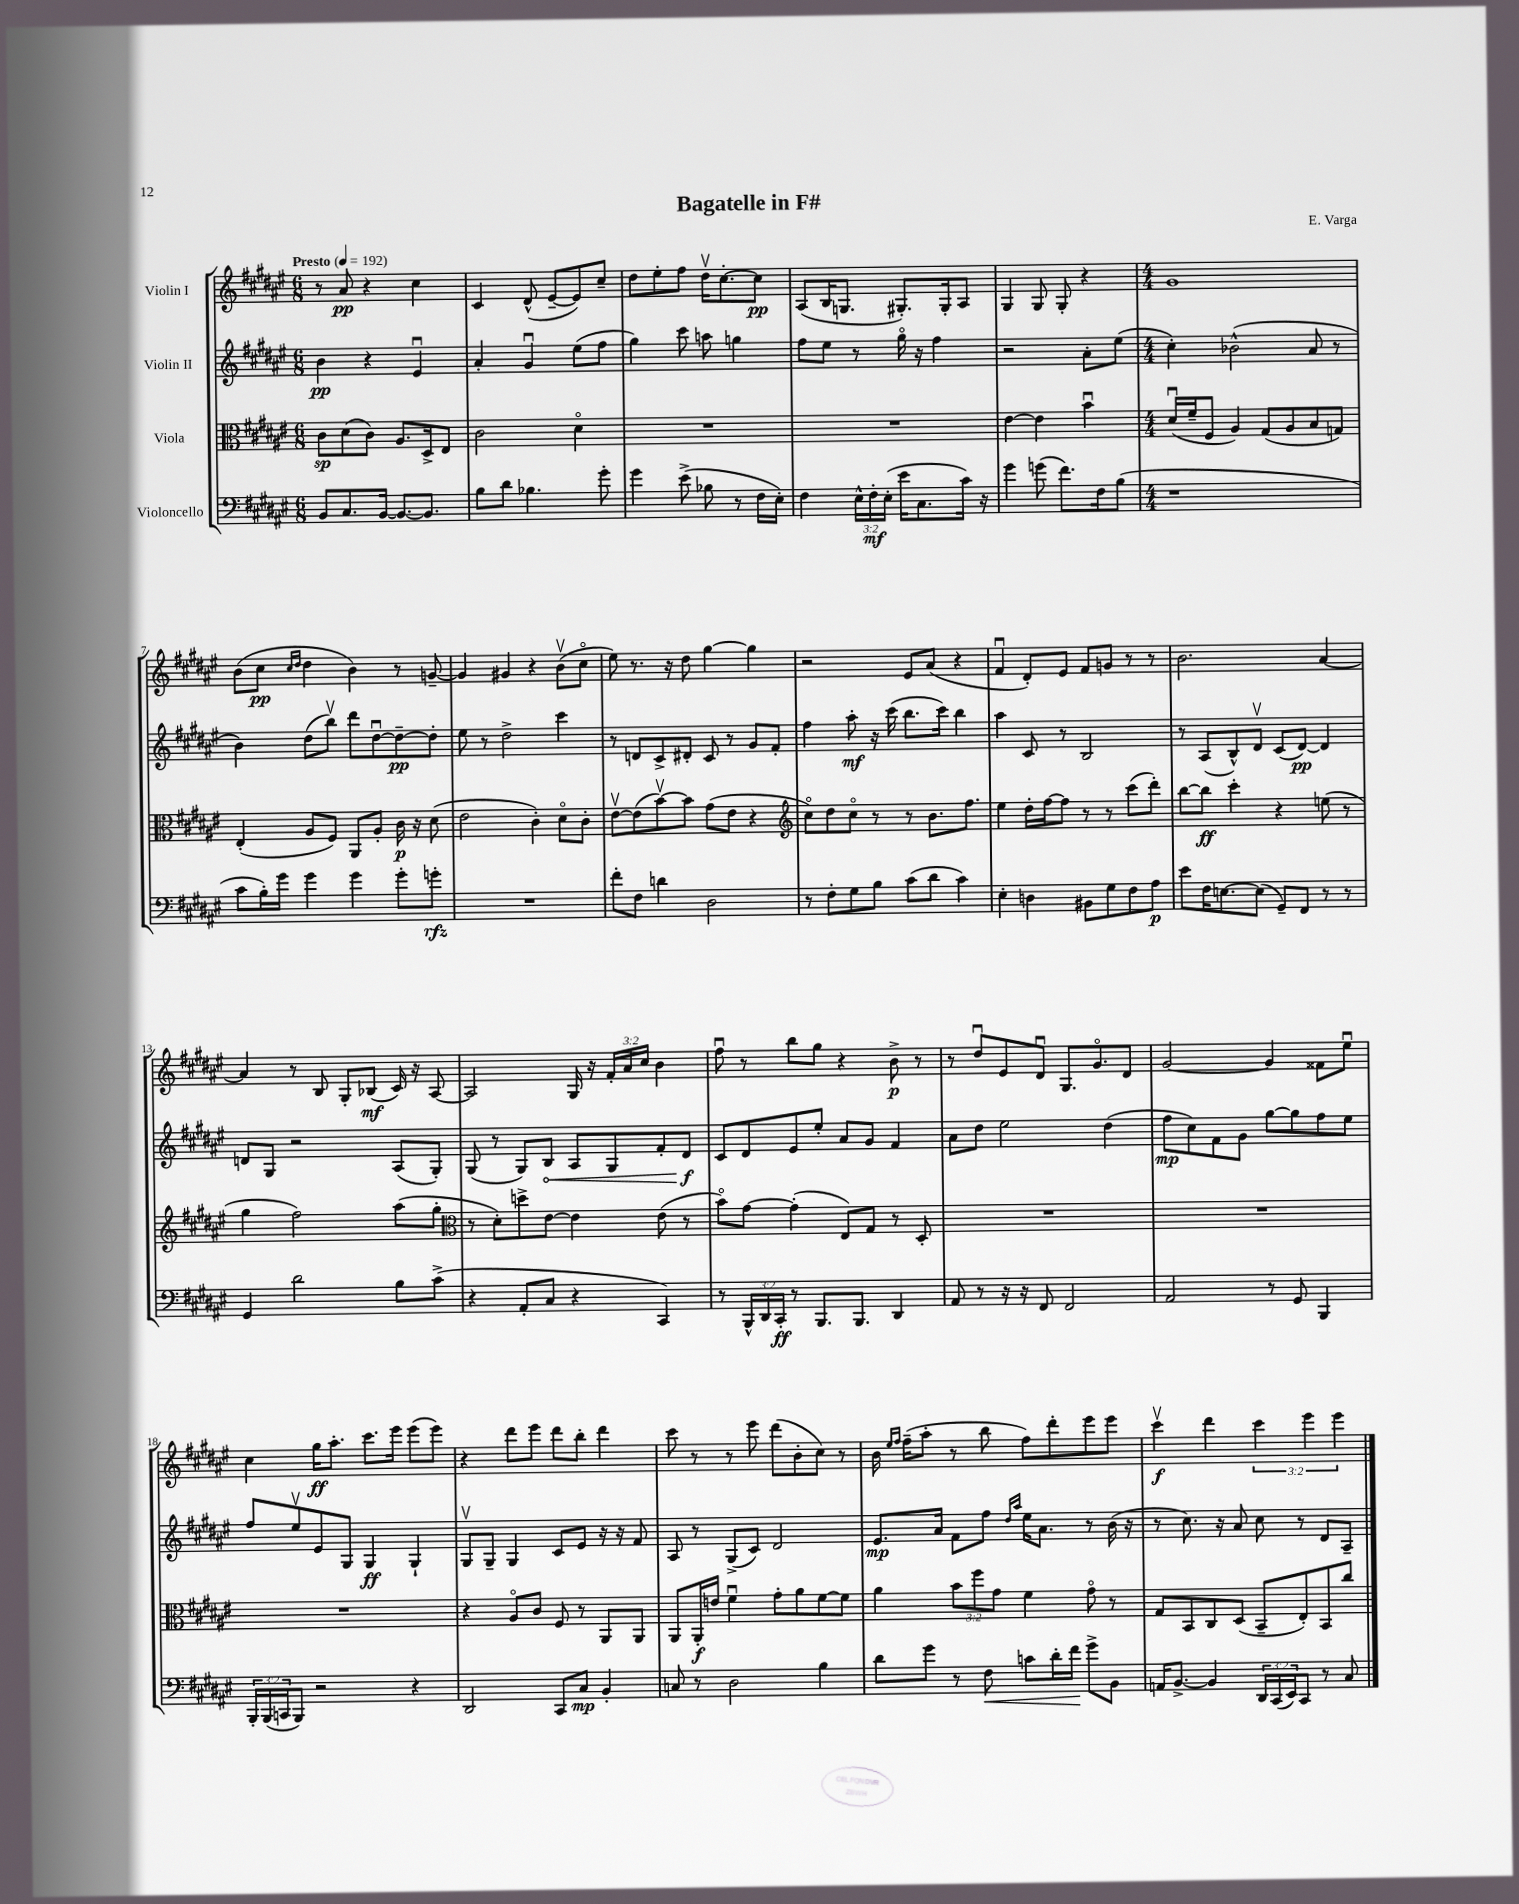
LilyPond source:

\header { title = "Bagatelle in F#" composer = "E. Varga" }
<<
\new StaffGroup <<
\new Staff = "s0" \with { instrumentName = "Violin I" } {
    \clef treble \key fis \major \numericTimeSignature \time 6/8 \override Staff.TupletNumber.text = #tuplet-number::calc-fraction-text \tempo "Presto" 4 = 192
    r8 ais'8\pp r4 cis''4 |
    cis'4 dis'8-^( eis'8~-- eis'8) cis''8-- |
    dis''8 eis''8-. fis''8 dis''16\upbow cis''8.~-. cis''8\pp |
    ais8( b16 g8. gis8.-.) gis16-. ais8 |
    gis4 gis8 gis8-. r4 |
    \numericTimeSignature \time 4/4 gis'1 |
    b'8( cis''8\pp \grace { cis''16 dis''16 } dis''4 b'4) r8 g'8~-- |
    g'4 gis'4 r4 b'8\upbow( cis''8\flageolet |
    eis''8) r8. r16 dis''8 gis''4~ gis''4 |
    r2 eis'8 ais'8( r4 |
    fis'4\downbow dis'8-.) eis'8 fis'8 g'8 r8 r8 |
    b'2. ais'4~ |
    ais'4 r8 b8 gis8-. bes8\mf( cis'16) r16 ais8~ |
    ais2 gis16 r16 \tuplet 3/2 { fis'16-. ais'16 cis''16 } b'4 |
    fis''8\downbow r8 b''8 gis''8 r4 b'8->\p r8 |
    r8 dis''8\downbow eis'8 dis'8\downbow gis8. gis'8.\flageolet dis'8 |
    gis'2~ gis'4 fisis'8 eis''8\downbow |
    cis''4 gis''16\ff ais''8.-. cis'''8. eis'''16 eis'''8( eis'''8) |
    r4 dis'''8 eis'''8 dis'''8 b''8-. dis'''4 |
    cis'''8 r8 r8 eis'''8 dis'''8( b'8-. cis''8) r8 |
    b'16 \grace { eis''16 fis''16 } fis''16--( ais''8-. r8 b''8 fis''8) dis'''8-. eis'''8 eis'''8 |
    cis'''4\upbow\f dis'''4 \tuplet 3/2 { cis'''4 eis'''4 eis'''4 } \bar "|." |
}
\new Staff = "s1" \with { instrumentName = "Violin II" } {
    \clef treble \key fis \major \numericTimeSignature \time 6/8
    b'4\pp r4 eis'4\downbow |
    ais'4-. gis'4\downbow eis''8( fis''8 |
    gis''4) cis'''8 a''8 g''4 |
    fis''8 eis''8 r8 gis''16\flageolet r16 fis''4 |
    r2 ais'8-. eis''8( |
    \numericTimeSignature \time 4/4 cis''4-.) bes'2-^( ais'8 r8 |
    b'4) dis''8( b''8\upbow) dis'''8 dis''8~\downbow dis''8~--\pp dis''8-. |
    eis''8 r8 dis''2-> cis'''4 |
    r8 d'8 cis'8-> dis'8-. cis'8 r8 gis'8 fis'8-. |
    fis''4 ais''8-.\mf r16 cis'''16( b''8. cis'''16) b''4 |
    ais''4 cis'8 r8 b2 |
    r8 ais8( b8-^) dis'8\upbow cis'8( dis'8~\pp) dis'4 |
    d'8 gis8 r2 ais8( gis8-.) |
    gis8( r8 gis8) \once \override Hairpin.circled-tip = ##t b8\< ais8 gis8 fis'8-. dis'8\f\! |
    cis'8 dis'8 eis'8 eis''8-. ais'8 gis'8 fis'4 |
    ais'8 dis''8 eis''2 dis''4( |
    fis''8\mp cis''8) fis'8 gis'8 gis''8~ gis''8 fis''8 eis''8 |
    fis''8 eis''8\upbow eis'8 gis8 gis4\ff gis4-! |
    gis8\upbow gis8-- gis4 cis'8 eis'8 r16 r16 fis'8 |
    ais8 r8 gis8->( cis'8) dis'2 |
    eis'8.\mp ais'16 fis'8 fis''8 \grace { dis''16 ais''16 } eis''16 ais'8. r8 b'16( r16 |
    r8 cis''8.) r16 ais'8 cis''8 r8 dis'8 ais8-- \bar "|." |
}
\new Staff = "s2" \with { instrumentName = "Viola" } {
    \clef alto \key fis \major \numericTimeSignature \time 6/8 \override Staff.TupletNumber.text = #tuplet-number::calc-fraction-text
    cis'8\sp dis'8( cis'8) ais8. dis16-> eis8 |
    cis'2 dis'4\flageolet |
    R2. |
    R2. |
    eis'4~ eis'4 b'4\downbow |
    \numericTimeSignature \time 4/4 dis'16\downbow( fis'16-- fis8 ais4) gis8( ais8 b8 g8) |
    eis4-.( ais8 fis8) ais,8 ais8-. cis'16\p r16 dis'8( |
    eis'2 cis'4-.) dis'8\flageolet cis'8-. |
    eis'8~\upbow eis'8( b'8~\upbow) b'8 gis'8( eis'8 r4 |
    \clef treble cis''8\flageolet) dis''8 cis''8\flageolet r8 r8 b'8. fis''8. |
    eis''4 dis''16-. fis''16~ fis''8 r8 r8 cis'''8( dis'''8-.) |
    b''8~ b''8\ff cis'''4-. r4 e''8( r8 |
    gis''4 fis''2) ais''8( gis''8-. |
    \clef alto r8 dis'8-.) d''8-> eis'8~ eis'4 eis'8( r8 |
    b'8\flageolet) gis'8~ gis'4-.( eis8) gis8 r8 dis8-. |
    R1 |
    R1 |
    R1 |
    r4 ais8\flageolet cis'8 fis8 r8 ais,8 ais,8 |
    ais,8 ais,16-.\f e'16 fis'4\downbow gis'8-. ais'8 fis'8~ fis'8 |
    ais'4 \tuplet 3/2 { b'8 fis''8 gis'8 } fis'4 gis'8\flageolet r8 |
    gis8 b,8 cis8 dis8( b,8-- eis8-.) b,8 cis''8 \bar "|." |
}
\new Staff = "s3" \with { instrumentName = "Violoncello" } {
    \clef bass \key fis \major \numericTimeSignature \time 6/8 \override Staff.TupletNumber.text = #tuplet-number::calc-fraction-text
    b,8 cis8. b,16~ b,8.~ b,8. |
    b8 dis'8 bes4. gis'8-. |
    gis'4 eis'8->( bes8 r8 fis16 eis16-.) |
    fis4 \tuplet 3/2 { eis16-^ fis16-.\mf eis16-.( } eis'16 cis8. cis'16) r16 |
    gis'4 g'8( fis'8.) fis16 b8( |
    \numericTimeSignature \time 4/4 r1 |
    cis'8 b16-.) gis'16 gis'4 gis'4 gis'8-. g'8-.\rfz |
    R1 |
    fis'8-. fis8 d'4 dis2 |
    r8 fis8-. gis8 b8 cis'8( dis'8 cis'4) |
    eis4-. d4 bis,8 gis8 fis8 ais8\p |
    eis'8 fis16 e8.~ e8( gis,8--) fis,8 r8 r8 |
    gis,4 dis'2 b8 cis'8->( |
    r4 ais,8-. cis8 r4 cis,4) |
    r8 \tuplet 3/2 { b,,16-^ dis,16 cis,16-.\ff } r8 b,,8. b,,8. dis,4 |
    ais,8 r8 r16 r16 fis,8 fis,2 |
    ais,2 r8 gis,8 b,,4 |
    \tuplet 3/2 { b,,16-. b,,16( c,16 } b,,8) r2 r4 |
    dis,2 cis,8 cis8\mp b,4-. |
    c8 r8 dis2 b4 |
    dis'8 gis'8 r8 fis8\< c'8 dis'16-. fis'16\! gis'8-> b,8 |
    a,16 b,8.~-> b,4 \tuplet 3/2 { dis,16 cis,16( eis,16) } cis,8 r8 cis8 \bar "|." |
}
>>
>>
